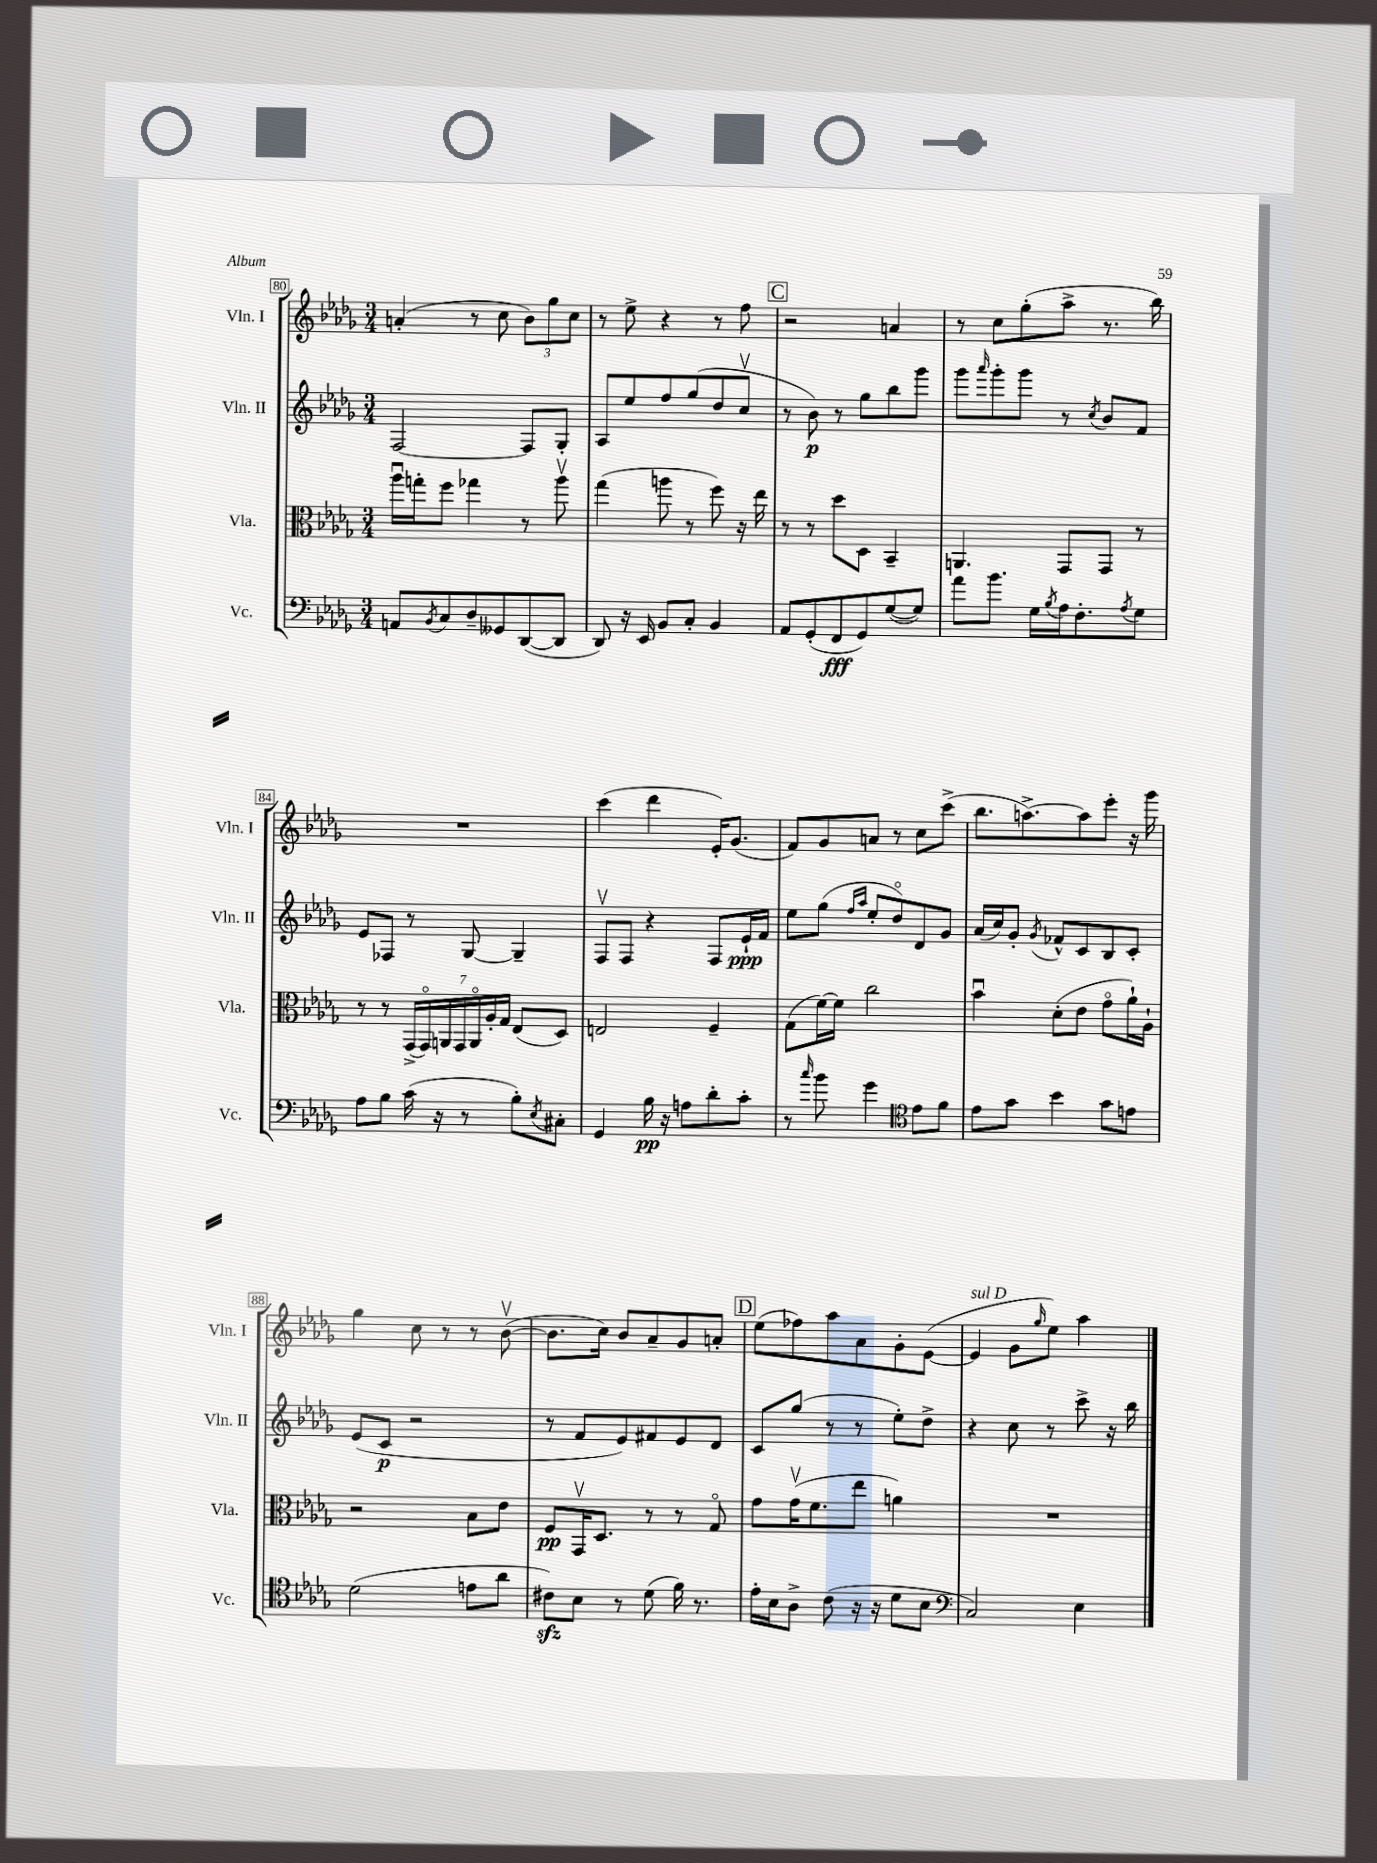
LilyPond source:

<<
\new StaffGroup <<
\new Staff = "s0" \with { instrumentName = "Vln. I" shortInstrumentName = "Vln. I" } {
    \clef treble \key des \major \numericTimeSignature \time 3/4
    a'4-.( r8 c''8 \tuplet 3/2 { bes'8) ges''8 c''8 } |
    r8 ees''8-> r4 r8 f''8 |
    \mark \markup { \box "C" } r2 a'4 |
    r8 c''8 ges''8-.( aes''8-> r8. bes''16) |
    R2. |
    c'''4( des'''4 ees'16-.) ges'8.( |
    f'8) ges'8 a'8 r8 c''8 c'''8->( |
    bes''8. a''8.~->) a''8 ees'''8-. r16 ges'''16 |
    ges''4 c''8 r8 r8 bes'8~\upbow( |
    bes'8. c''16) bes'8 aes'8-- ges'8 a'8-. |
    \mark \markup { \box "D" } ees''8( fes''8) aes''8 aes'8 ges'8-. ees'8~( |
    ees'4^\markup { \italic "sul D" } ges'8 \grace { ges''16 } ees''8) aes''4 \bar "|." |
}
\new Staff = "s1" \with { instrumentName = "Vln. II" shortInstrumentName = "Vln. II" } {
    \clef treble \key des \major \numericTimeSignature \time 3/4
    f2~ f8 ges8-. |
    aes8 ees''8 f''8 ges''8( des''8 c''8\upbow |
    \mark \markup { \box "C" } r8 bes'8\p) r8 ges''8 bes''8 ges'''8 |
    ges'''8 \grace { aes'''16 } ges'''8-. ges'''8 r8 \acciaccatura { c''8 } bes'8 f'8 |
    ees'8 fes8 r8 ges8~ ges4-- |
    f8\upbow f8 r4 f8 ees'16-!\ppp f'16 |
    ees''8 ges''8( \grace { f''16 aes''16 } ees''8-. des''8\flageolet) des'8 ges'8 |
    aes'16( c''16) ges'8-. \acciaccatura { ges'8 } fes'8-^ c'8 bes8 c'8-. |
    ees'8( c'8\p r2 |
    r8 f'8 ees'8) fis'8 ees'8 des'8 |
    \mark \markup { \box "D" } c'8 ges''8( r8 r8 ees''8-.) des''8-> |
    r4 c''8 r8 c'''8-> r16 bes''16 \bar "|." |
}
\new Staff = "s2" \with { instrumentName = "Vla." shortInstrumentName = "Vla." } {
    \clef alto \key des \major \numericTimeSignature \time 3/4
    aes''16\downbow g''16-. f''8 ges''4 r8 aes''8\upbow |
    ges''4( a''8 r8 f''8) r16 ees''16 |
    \mark \markup { \box "C" } r8 r8 des''8 des8 bes,4-- |
    a,4. ges,8 ges,8 r8 |
    r8 r8 \tuplet 7/4 { ges,16->( ges,16\flageolet) a,16 ges,16 a,16\flageolet aes16-. ges16 } ees8( des8) |
    e2 f4-- |
    ges8( f'16~) f'16 c''2 |
    bes'4\downbow des'8-.( ees'8 ges'8\flageolet aes'16-!) aes16-! |
    r2 bes8 ees'8 |
    f8\pp ges,16\upbow des8. r8 r8 ges8\flageolet |
    \mark \markup { \box "D" } ges'8 ges'16\upbow( f'8. ees''8 a'4) |
    R2. \bar "|." |
}
\new Staff = "s3" \with { instrumentName = "Vc." shortInstrumentName = "Vc." } {
    \clef bass \key des \major \numericTimeSignature \time 3/4
    a,8 \acciaccatura { bes,8 } c8 des8-- geses,8 des,8~( des,8 |
    des,8) r16 ees,16 bes,8 c8-. bes,4 |
    \mark \markup { \box "C" } aes,8 ges,8-.( f,8\fff ges,8) ges8~( ges8) |
    aes'8 bes'8. ges16 \acciaccatura { bes8 } aes16 f8.-. \acciaccatura { aes8 } ges8 |
    aes8 bes8 c'16( r16 r8 bes8-.) \acciaccatura { ees8 } cis8-. |
    ges,4 bes16\pp r16 a8 des'8-. c'8-. |
    r8 \grace { c''16 } bes'8 ges'4 \clef tenor ees'8 f'8 |
    ees'8 ges'8 bes'4 ges'8 e'8 |
    des'2( e'8 aes'8 |
    cis'8\sfz) bes8 r8 des'8( f'16) r8. |
    \mark \markup { \box "D" } ees'16-. bes16 aes8-> c'8( r16 r16 des'8 bes8 |
    \clef bass c2) ees4 \bar "|." |
}
>>
>>
\layout { \context { \Score currentBarNumber = #80 \override BarNumber.stencil = #(make-stencil-boxer 0.1 0.3 ly:text-interface::print) } }
